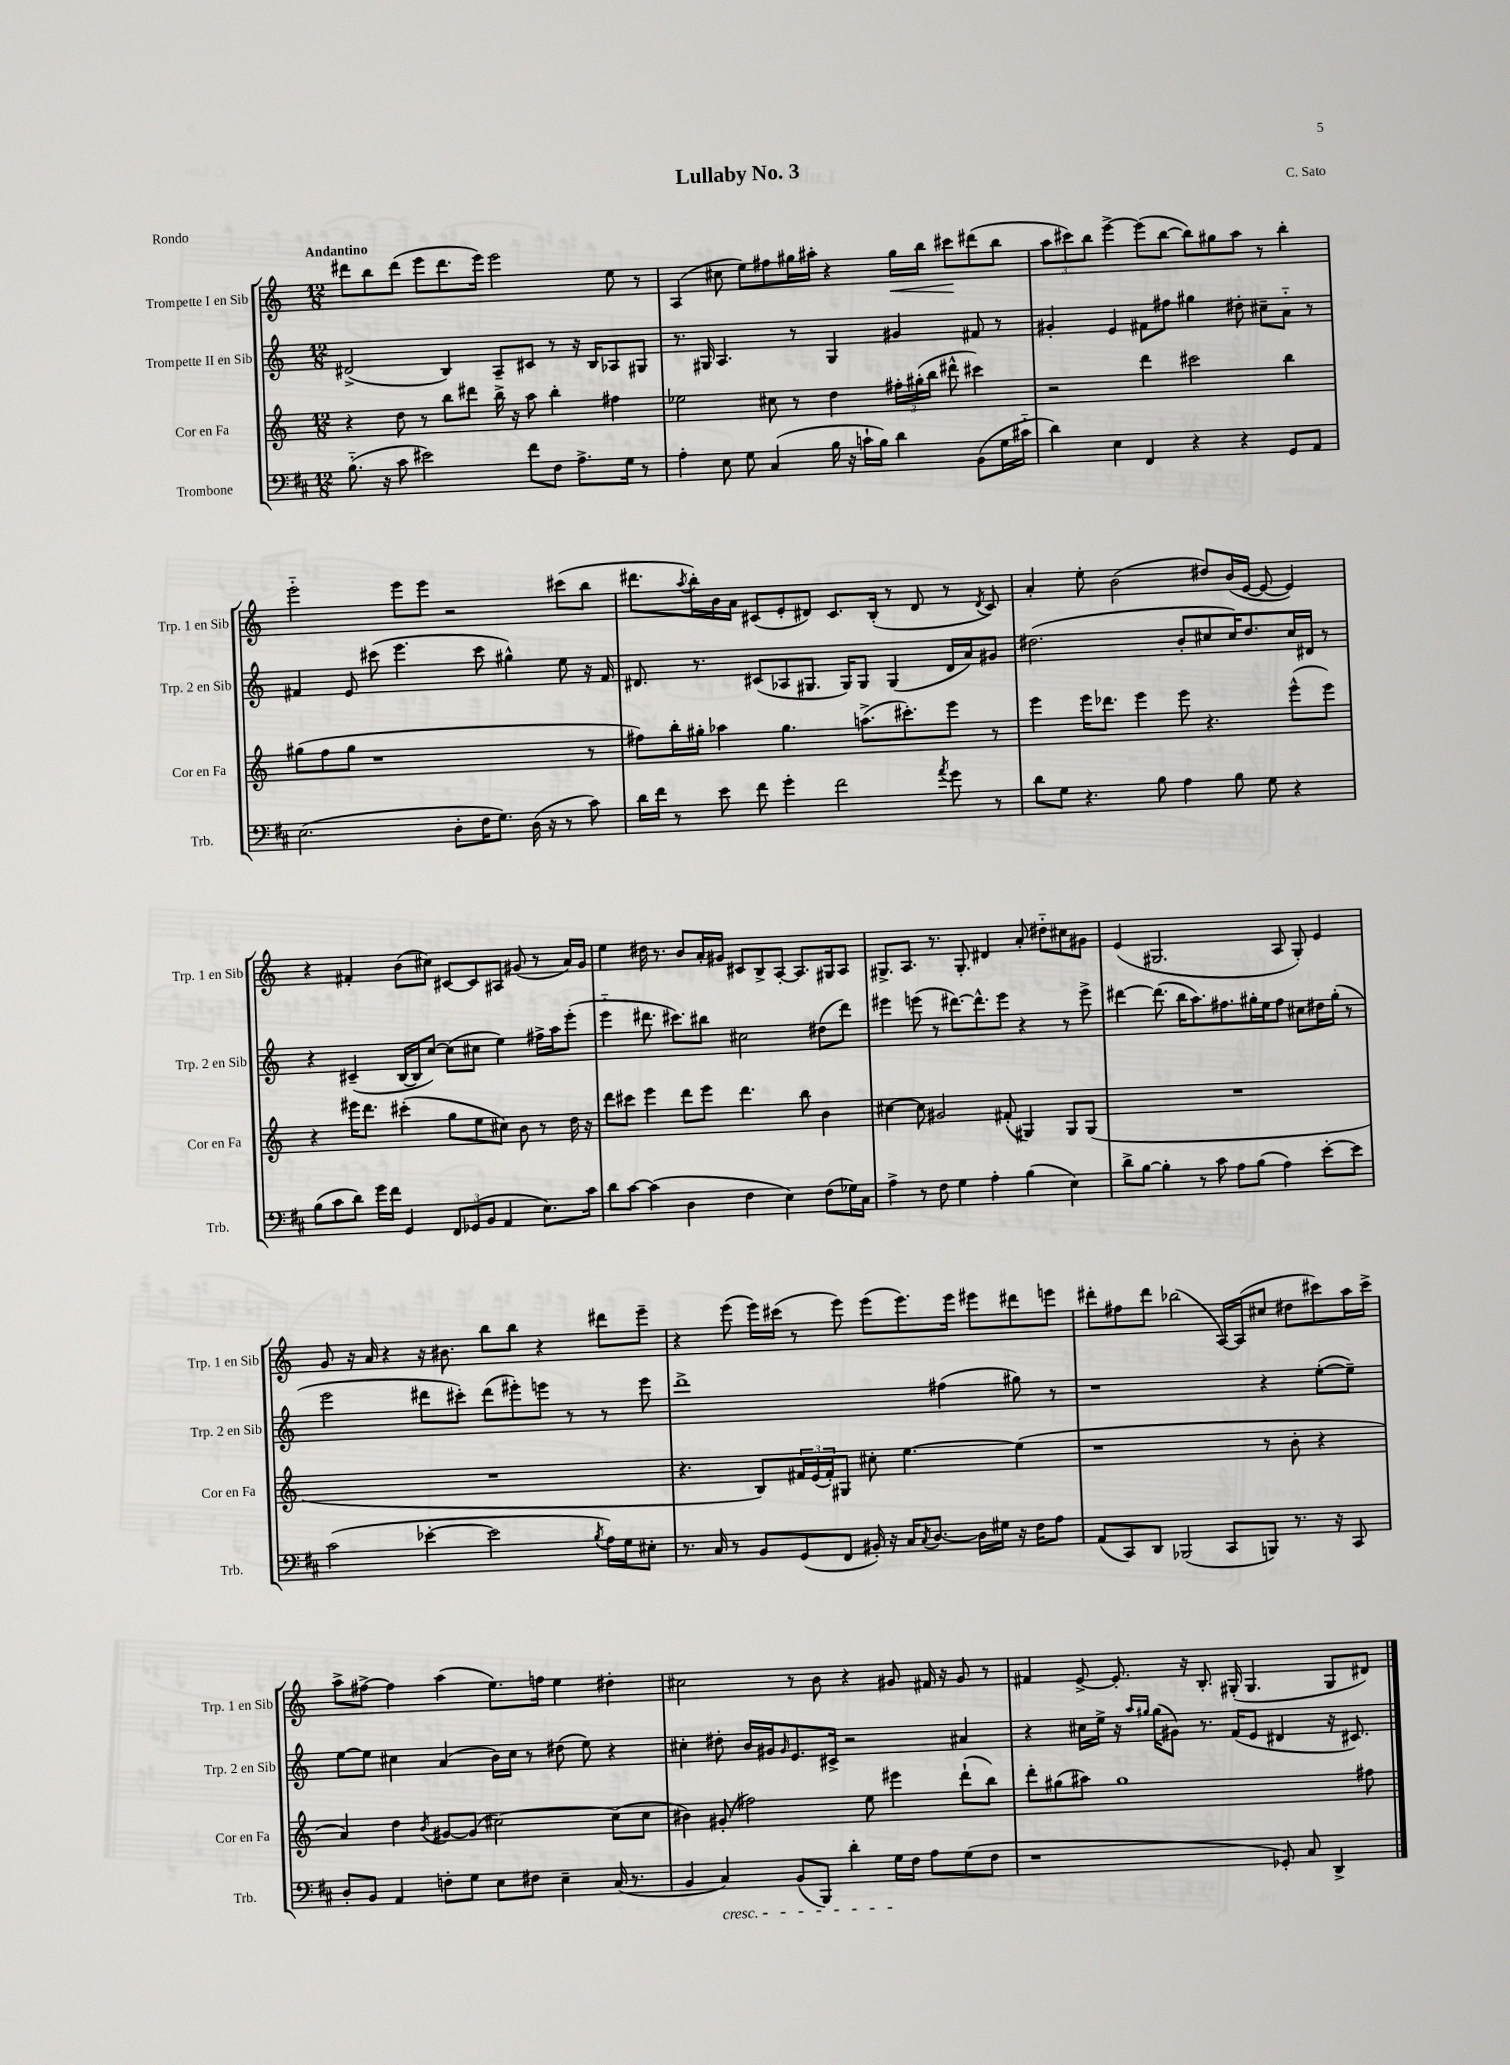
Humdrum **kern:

**kern	**kern	**kern	**kern
*staff4	*staff3	*staff2	*staff1
*clefF4	*clefG2	*clefG2	*clefG2
*k[f#c#]	*k[]	*k[]	*k[]
*M12/8	*M12/8	*M12/8	*M12/8
(8.B'~\	4r	(2d#^/	8ddd#\L
.	.	.	8bb\
16r	.	.	.
8c#\	8dd\	.	(8ddd#\J
2e#\)	8r	.	8eee\L
.	8bb\L	4B/)	8.ddd#\
.	8ddd#\J	.	.
.	.	.	16eee\Jk)
.	16bb^\	8A~/L	2eee\
.	16r	.	.
8f#\L	8aa\	8c#/J	.
8F#\J	4bb'\	8r	.
8.A^\L	.	16r	.
.	.	16B/LK	.
.	4ff#\	8A-/	8ee\
16G\Jk	.	.	.
8r	.	8G#/J	8r
=	=	=	=
4A'\	2ee-\	8.r	(4A/
.	.	16G#/	.
8E\	.	4.A/	8cc#\
8G\	.	.	8ee\L)
(4C#/	8cc#\	.	8ff#\
.	8r	8r	16gg#\L
.	.	.	16aa#'\JJ
16B\	4dd\	4G#/	4r
16r	.	.	.
16c`\LL	.	.	.
16B\JJ)	.	.	.
4d\	24ff#'\LL	4g#/	16gg#\LL
.	(24gg#'\	.	.
.	.	.	16bb\JJ
.	24bb\JJ	.	.
.	8ddd#^^\	.	8ccc#\L
(8BB\L	4ccc#\)	8f#/	(8ddd#\
16G\L	.	8r	8bb\J
16c#'~\JJ	.	.	.
=	=	=	=
4d\)	2r	4g#'/	12aa\L
.	.	.	12ccc#\)
.	.	.	12bb\J
4E\	.	4e/	[4eee^\
4FF#/	4ddd\	8f#\L	(8eee\]L
.	.	8ff#\J	[8bb\J
4r	2ccc#\	4gg#\	8bb\]L)
.	.	.	8gg#\
4r	.	8dd#'\	8aa\J
.	.	8cc#~\L	8r
8GG/L	4bb\	8a'~\J	4bb'\
8AA/J	.	8r	.
=	=	=	=
(2.E\	(8gg#\L	4f#/	2eee'~\
.	8ff\	.	.
.	8gg#\J	8e/	.
.	1r	(8ccc#\	.
.	.	4.eee\	8eee\L
.	.	.	8eee\J
8D'\L	.	.	2r
16F#\K	.	8ccc#\	.
8.G\J)	.	.	.
.	.	4gg#^^\)	.
(16D\	.	.	.
16r	.	.	.
8r	.	8ee\	(8ccc#\L
8c#\)	8r	16r	8bb\J
.	.	16f#/	.
=	=	=	=
16d\LL	8ff#\L)	8.d#/	8.ddd#\L
16f#\JJ	.	.	.
8r	16bb'\L	.	.
.	.	.	8qaa/
.	16gg#'\JJ	8.r	16bb'\L)
8e\	4aa-\	.	16b\
.	.	.	16a\JJ
8f#\	.	(8c#/L	(8c#/L
4g'\	4.gg#\	8A-/	8e'/
.	.	8.G#/J	8d#/J)
2f#\	.	.	8.c#/L
.	.	16G#/LK)	.
.	(8.aa^\L	8G#/J	.
.	.	.	(16B'/Jk
.	.	(4G#/	8r
.	8.ccc#'\)	.	.
.	.	.	8d#/
8qa/	.	.	.
8g\	8eee\J	16d#/LL	8r
.	.	16a/J)	.
.	.	.	8qd#/
8r	8r	8g#/J	8c#/)
=	=	=	=
8d\L	4eee\	(2.dd#\	4a'/
8G\J	.	.	.
4.r	16eee\LK	.	8ee'\
.	8.ddd-\J	.	.
.	.	.	(2b\
.	4eee\	.	.
8B\	.	.	.
4A\	8eee\	8b'/L	.
.	4.r	8cc#/	8dd#/L)
8B\	.	16cc#/K)	(16b/L
.	.	8.dd#/	[16e/JJ
8G\	.	.	8e/_
4r	(8eee^^\L	16cc#/L	4e/])
.	.	16d#/JJ	.
.	8eee\J)	8r	.
=	=	=	=
(8B\L	4r	4r	4r
8c#\	.	.	.
8d\J)	16eee#\LK	(4c#~/	4f#'/
.	8.ddd\J	.	.
16g\LL	.	.	.
16f#\JJ	.	.	.
4GG/	(4ccc#'\	[16B/LL	(8b\L
.	.	16B/]J	.
.	.	[8cc/J)	8cc#\J)
12FF#/L	8gg\L	(8cc\]L	[8c#/L
(12GG-/	.	.	.
.	8ee\	8cc#\J	8c#/]
12BB/J	.	.	.
4AA/	8cc#\J)	4ee\)	8A#/J
.	8b\	.	(8g#/
8.E\L)	8r	16ff#^\LL	8r
.	.	16aa\J	.
.	16dd\	(8eee'\J	16a/LL)
16c#\Jk	16r	.	16g#/JJ
=	=	=	=
8d\L	8ddd\L	4eee'~\	4ee\
[8c#\J	8ccc#\J	.	.
(4c#\]	4eee\	8.ddd#\	16dd#\
.	.	.	8.r
.	.	8.ccc#\L)	.
4D\	8ddd\L	.	8b/L
.	8eee\J	8bb#\J	16a'/L
.	.	.	16g#/JJ
4F#\	4.ddd\	2cc#\	8c#/L
.	.	.	8B^/
4E\)	.	.	[8A'/J
.	8bb\	.	8.A/]L
(8F#\L	4b\	(8dd#\L	.
.	.	.	16G#/k
16G-\L)	.	8ddd#\J)	8A/J
16C#\JJ	.	.	.
=	=	=	=
4A^\	[4cc#\	4eee#\	8.G#^/L
.	.	.	8.A/J
8r	8cc#\]	(8eee\	.
8F#\	2g#/	8r	8.r
4G\	.	[8.ddd#\L)	.
.	.	.	8.G#'/
.	.	8.ddd#^^\]	.
4A'\	.	.	4d#/
.	(8f#'/	8eee\J	.
(4B\	4G#/)	4r	8a'/
.	.	.	8dd#'~\L
4E\)	8G#/L	8r	8cc#\
.	(8G#/J	8eee^\	8g#\J
=	=	=	=
8d^\L	1.r	[4ddd#\	(4e/
[8B\J	.	.	.
4B'\]	.	(8.ddd#\]	2.G#/
.	.	16bb\LK	.
8r	.	8.aa\)	.
8c#\	.	.	.
.	.	8.ff#\	.
8A\L	.	.	.
(8B\J	.	16gg#'\L	.
.	.	16ee\J	.
4A\)	.	8ff#\J	8A/
.	.	8cc#\L	8G#'/)
[8e'\L	.	16dd#\L	4e/
.	.	(16gg#'\JJ	.
8e\]J	.	8r	.
=	=	=	=
(2c#\	1.r	2eee\	8g/
.	.	.	16r
.	.	.	16a/
.	.	.	4r
[4e-'\	.	8ddd#\L	16r
.	.	.	8.b#\
.	.	8ccc#'\J)	.
2e-\]	.	(8ddd#\L	8bb\L
.	.	8eee#'\)	8bb\J
.	.	8eee\J	4r
.	.	8r	.
8qB/	.	.	.
16A\LL)	.	8r	8ddd#\L
16G\J	.	.	.
8E#'\J	.	8eee\	8eee~\J
=	=	=	=
8.r	4.r	1ddd^	4r
16C#/	.	.	.
8r	.	.	(8eee\
8BB/L	8B/L)	.	16eee\LL)
.	.	.	(16ccc#\JJ
(8GG/	24f#/L	.	8r
.	(24e/	.	.
.	24f#'/J)	.	.
8FF#/J	8G#/J	.	8eee\)
16BB#'/)	8cc#'\	.	(8eee\L
16r	.	.	.
16C#/LK	[4.ee\	.	8.eee\)
8qC#/	.	.	.
[8.D/J	.	.	.
.	.	(4ff#\	.
.	.	.	16eee\Jk
16D\]LL	.	.	8eee#\L
16G#\JJ	.	.	.
16r	(4ee\]	8gg#\)	8ddd#\
16F#\LK	.	.	.
8A\J	.	8r	8eee\J
=	=	=	=
(8AA/L	1r	1r	8ddd#'\L
8CC#/)	.	.	8ff#\
8DD/J	.	.	8ddd#\J
(2BBB-/	.	.	(2bb-\
8CC#/L	.	.	[16A/LL)
.	.	.	(16A/]J
8BBB/J)	8r	4r	8cc#/J
8.r	8b'\	.	8dd#\L
.	4r	([8ee'\L	8ccc#\)
16r	.	.	.
8CC#/	.	8ee~\]J)	16aa\L
.	.	.	16ccc#^\JJ
=	=	=	=
8D'/L	4a/)	[8ee\L	8aa^\L
8BB/J	.	8ee\]J	[8ff#^\J
4AA/	4dd\	4cc#\	4ff#\]
.	8qb/	.	.
8F'\L	[8g#/L	(4a/	(4aa\
8G\J	(8g#/]J	.	.
8E\L	[2cc#\)	16b\LL)	8.ee\L)
.	.	16cc#\JJ	.
8F#\J	.	8r	.
.	.	.	16ff\Jk
4E~\	.	(8dd#\	4ee\
.	.	8ee\)	.
(16C#/	(8cc#\]L	4r	4dd#'\
8.r	.	.	.
.	8cc#\J	.	.
=	=	=	=
4BB/	4b#\)	4cc#'\	2cc#\
4C#/)	(8g#'/	8dd#'\	.
.	2ff#\)	16b/LL	.
.	.	16g#/J	.
.	.	16qqg#/	.
(8BB/L	.	8.e/	8r
8BBB/J)	.	.	8b\
.	.	16c#^/Jk	.
4d'\	.	2r	4r
.	8ee\	.	.
16G\LL	4eee#\	.	8g#/
16F#\JJ	.	.	.
8A\L	.	.	16f#/
.	.	.	16r
(8G\	(8ddd`\L	4a#/	8g#/
8F#\J	8bb\J)	.	8r
=	=	=	=
1r	8ddd'\L	4r	4f#/
.	(8gg#\	.	.
.	8aa#\J)	16cc#\LL	[8e^/
.	.	16ee^\JJ	.
.	1gg#	16r	8.e'/]
.	.	16qqaa/LL	.
.	.	16qqgg#/JJ	.
.	.	(16gg#\LK	.
.	.	8g#\J)	.
.	.	.	16r
.	.	8.r	8.B'/
.	.	(16f/LK	(16G#'/
.	.	8e/J	4.G#/
8GG-'/)	.	4d#/	.
8C#/	.	.	.
4DD^/	.	16r	8G#/L
.	.	8.c#/)	.
.	8ff#\	.	8d#/J)
==	==	==	==
*-	*-	*-	*-
